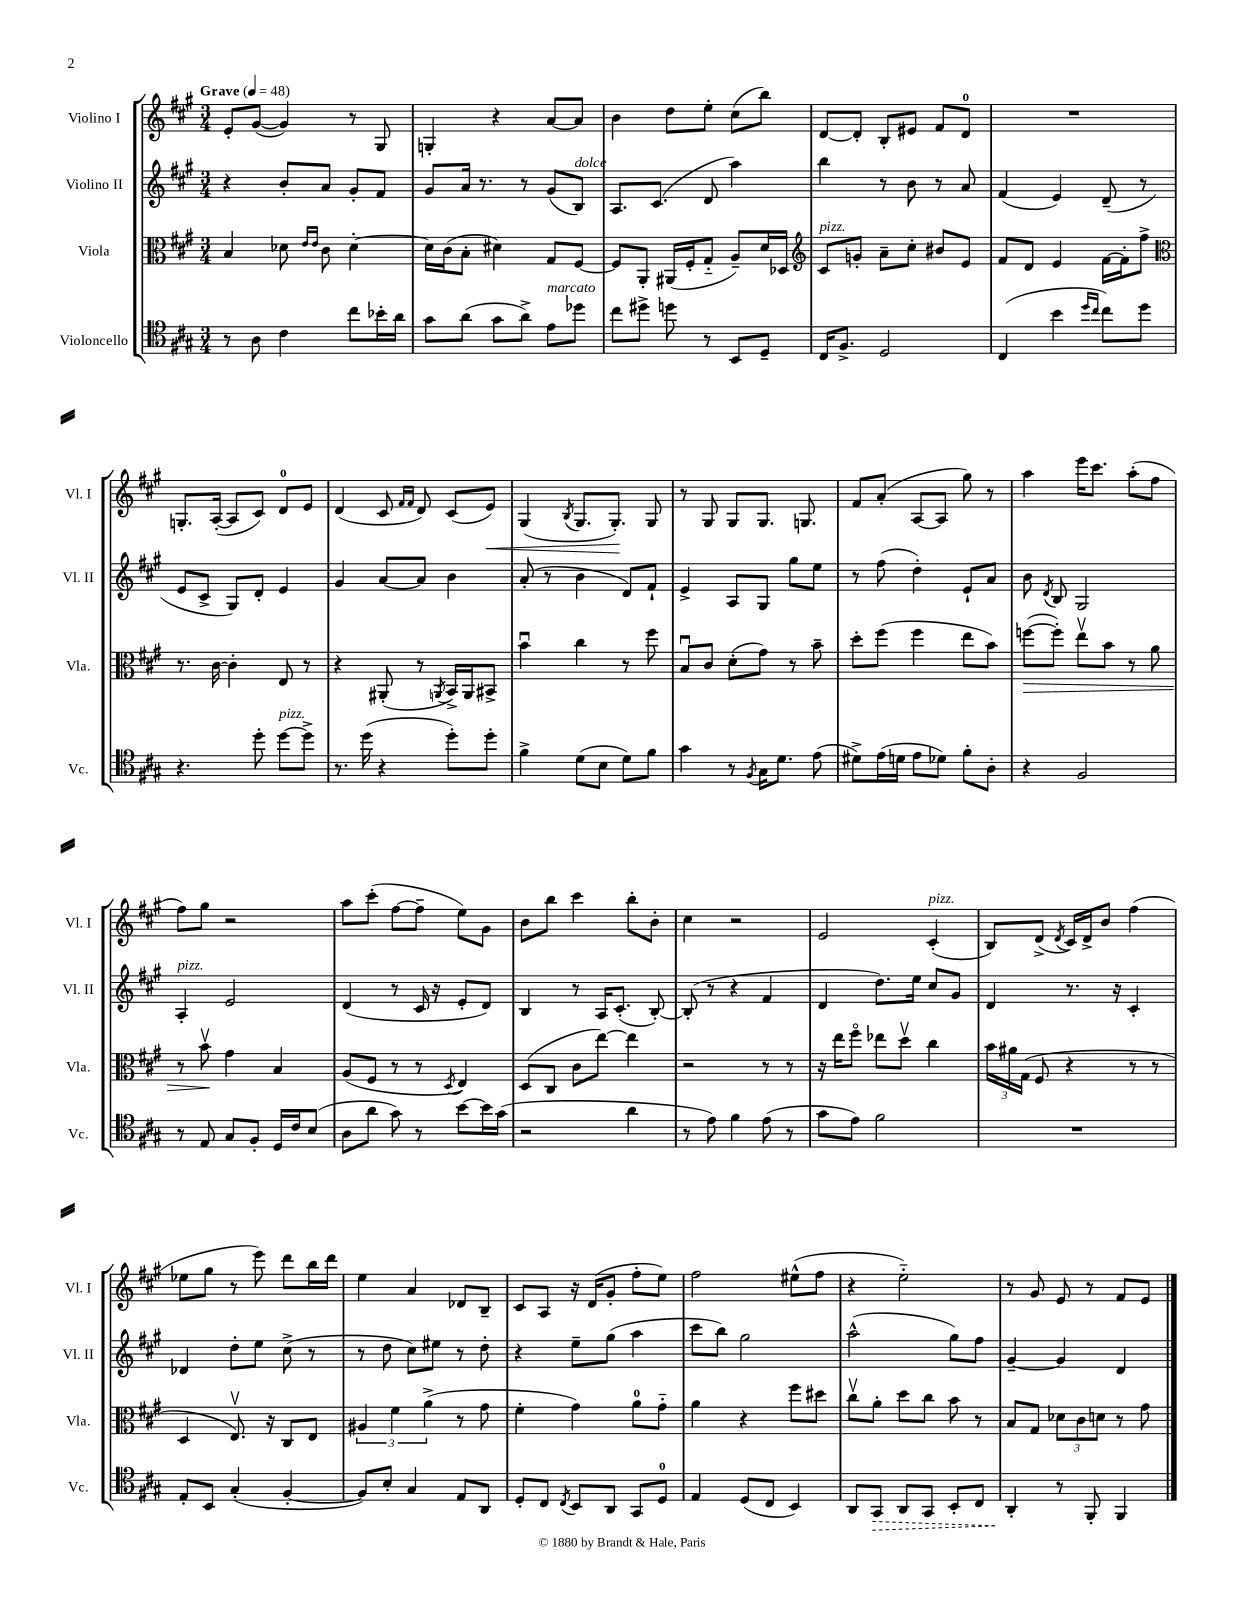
<<
\new StaffGroup <<
\new Staff = "s0" \with { instrumentName = "Violino I" shortInstrumentName = "Vl. I" } {
    \clef treble \key a \major \numericTimeSignature \time 3/4 \tempo "Grave" 4 = 48
    \autoBeamOff e'8[-. gis'8]~( gis'4) r8 gis8 |
    g4-. r4 a'8[~ a'8] |
    b'4 d''8[ e''8]-. cis''8[( b''8]) |
    d'8[~ d'8]-. b8[-. eis'8] fis'8[ d'8]-0 |
    R2. |
    g8.[-. a16]~-.( a8[ cis'8]) d'8[-0 e'8] |
    d'4( cis'8 \grace { fis'16[ fis'16] } d'8) cis'8[( e'8]\<) |
    gis4( \acciaccatura { b8 } gis8.[ gis8.]-.\!) gis8 |
    r8 gis8 gis8[ gis8.] g8. |
    fis'8[ a'8]-.( a8[~ a8] gis''8) r8 |
    a''4 e'''16[ cis'''8.] a''8[-.( fis''8] |
    fis''8[) gis''8] r2 |
    a''8[ cis'''8]-.( fis''8[~ fis''8]-- e''8[) gis'8] |
    b'8[ b''8] cis'''4 b''8[-. b'8]-. |
    cis''4 r2 |
    e'2 cis'4-.^\markup { \italic "pizz." }( |
    b8[) d'8]->( \acciaccatura { d'8 } cis'16[) d'16-> b'8] fis''4( |
    ees''8[ gis''8] r8 e'''8) d'''8[ b''16 d'''16] |
    e''4 a'4 des'8[ b8]-- |
    cis'8[ a8] r16 d'16[( gis'8]-. fis''8[-. e''8]) |
    fis''2 eis''8[-^( fis''8] |
    r4 e''2-_) |
    r8 gis'8 e'8 r8 fis'8[ e'8] \bar "|." |
}
\new Staff = "s1" \with { instrumentName = "Violino II" shortInstrumentName = "Vl. II" } {
    \clef treble \key a \major \numericTimeSignature \time 3/4
    \autoBeamOff r4 b'8[-. a'8] gis'8[-. fis'8] |
    gis'8[ a'16] r8. r8 gis'8[( b8]^\markup { \italic "dolce" }) |
    a8.[ cis'8.]( d'8 a''4) |
    b''4 r8 b'8 r8 a'8 |
    fis'4( e'4) d'8--( r8 |
    e'8[ cis'8]-> gis8[) d'8]-. e'4 |
    gis'4 a'8[~ a'8] b'4 |
    a'8-.( r8 b'4 d'8[) fis'8]-! |
    e'4-> a8[ gis8] gis''8[ e''8] |
    r8 fis''8( d''4-.) e'8[-! a'8] |
    b'8 \acciaccatura { d'8 } b8 gis2 |
    a4-.^\markup { \italic "pizz." } e'2 |
    d'4( r8 cis'16 r16 e'8[-. d'8]) |
    b4 r8 a16[ cis'8.]-.( b8~-.) |
    b8-.( r8 r4 fis'4 |
    d'4 d''8.[) e''16] cis''8[ gis'8] |
    d'4 r8. r16 cis'4-. |
    des'4 d''8[-. e''8] cis''8->( r8 |
    r8 d''8 cis''8[) eis''8] r8 d''8-. |
    r4 e''8[-- gis''8]( a''4 |
    cis'''8[ b''8]) gis''2 |
    a''2-^( gis''8[) fis''8] |
    gis'4~-- gis'4 d'4 \bar "|." |
}
\new Staff = "s2" \with { instrumentName = "Viola" shortInstrumentName = "Vla." } {
    \clef alto \key a \major \numericTimeSignature \time 3/4
    \autoBeamOff b4 des'8 \grace { e'16[ e'16] } cis'8 des'4~-. |
    des'16[ cis'16( b8]-. dis'4) gis8[ fis8]~ |
    fis8[ a,8]-. ais,16[( fis16-. gis8]-_ a8[--) d'16 des16] |
    \clef treble cis'8[^\markup { \italic "pizz." } g'8]-. a'8[-- cis''8]-. bis'8[ e'8] |
    fis'8[ d'8] e'4 fis'16[~ fis'16-. fis''8]-> |
    \clef alto r8. cis'16~ cis'4-. e8 r8 |
    r4 ais,8-.( r8 \acciaccatura { a,8 } b,16[->) a,16 bis,8]-> |
    b'4\downbow cis''4 r8 fis''8 |
    b8[\downbow cis'8] d'8[-.( gis'8]) r8 b'8-- |
    d''8[-. fis''8]( fis''4 e''8[ b'8]) |
    f''8[~\>( f''8]-.) e''8[\upbow b'8] r8 a'8 |
    r8 b'8\upbow\! gis'4 b4 |
    a8[( fis8] r8 r8 \acciaccatura { d8 } e4) |
    d8[( cis8] cis'8[ e''8]~) e''4 |
    r2 r8 r8 |
    r16 e''16[ fis''8]\flageolet ees''8[ d''8]\upbow cis''4 |
    \tuplet 3/2 { b'16[ ais'16 gis16]( } fis8 r4 r8 r8 |
    d4 e8.\upbow) r16 cis8[ e8] |
    \tuplet 3/2 { ais4 fis'4 a'4->( } r8 gis'8 |
    fis'4-. gis'4) a'8[-0 gis'8]-_ |
    a'4 r4 fis''8[ dis''8] |
    cis''8[\upbow a'8]-. d''8[ cis''8] b'8 r8 |
    b8[ gis8] \tuplet 3/2 { des'8[ cis'8 d'8] } r8 gis'8 \bar "|." |
}
\new Staff = "s3" \with { instrumentName = "Violoncello" shortInstrumentName = "Vc." } {
    \clef tenor \key a \major \numericTimeSignature \time 3/4
    \autoBeamOff r8 a8 cis'4 cis''8[ bes'16-. a'16] |
    gis'8[ a'8]( gis'8[ a'8]->) e'8[^\markup { \italic "marcato" } des''8] |
    cis''8[ dis''8]-> d''8 r8 b,8[ d8]-- |
    cis16[ fis8.]-> d2 |
    cis4( b'4 \grace { d''16[ cis''16] } cis''8[) d''8] |
    r4. d''8-. d''8[~^\markup { \italic "pizz." } d''8]-> |
    r8. d''16( r4 d''8[-.) d''8]-. |
    fis'4-> d'8[( b8] d'8[) fis'8] |
    gis'4 r8 \acciaccatura { fis8 } gis16[ d'8.] e'8( |
    dis'8[->) e'16( d'16] e'8[ des'8]) fis'8[-. a8]-. |
    r4 fis2 |
    r8 e8 gis8[ fis8]-. d16[ cis'16 b8]( |
    a8[ a'8] gis'8) r8 b'8[~ b'16 gis'16]( |
    r2 a'4 |
    r8 e'8) fis'4 e'8( r8 |
    gis'8[ e'8]) fis'2 |
    R2. |
    e8[-. b,8] gis4-.( fis4~-. |
    fis8[) b8]-. gis4 e8[ a,8] |
    d8[-. cis8] \acciaccatura { cis8 } b,8[ a,8] gis,8[ d8]-0 |
    e4 d8[( cis8] b,4) |
    a,8[ \once \override Hairpin.style = #'dashed-line gis,8]\> a,8[ gis,8] b,8[-. cis8] |
    a,4-.\! r8 fis,8-. fis,4 \bar "|." |
}
>>
>>
\layout { \context { \Score \remove "Bar_number_engraver" } }
